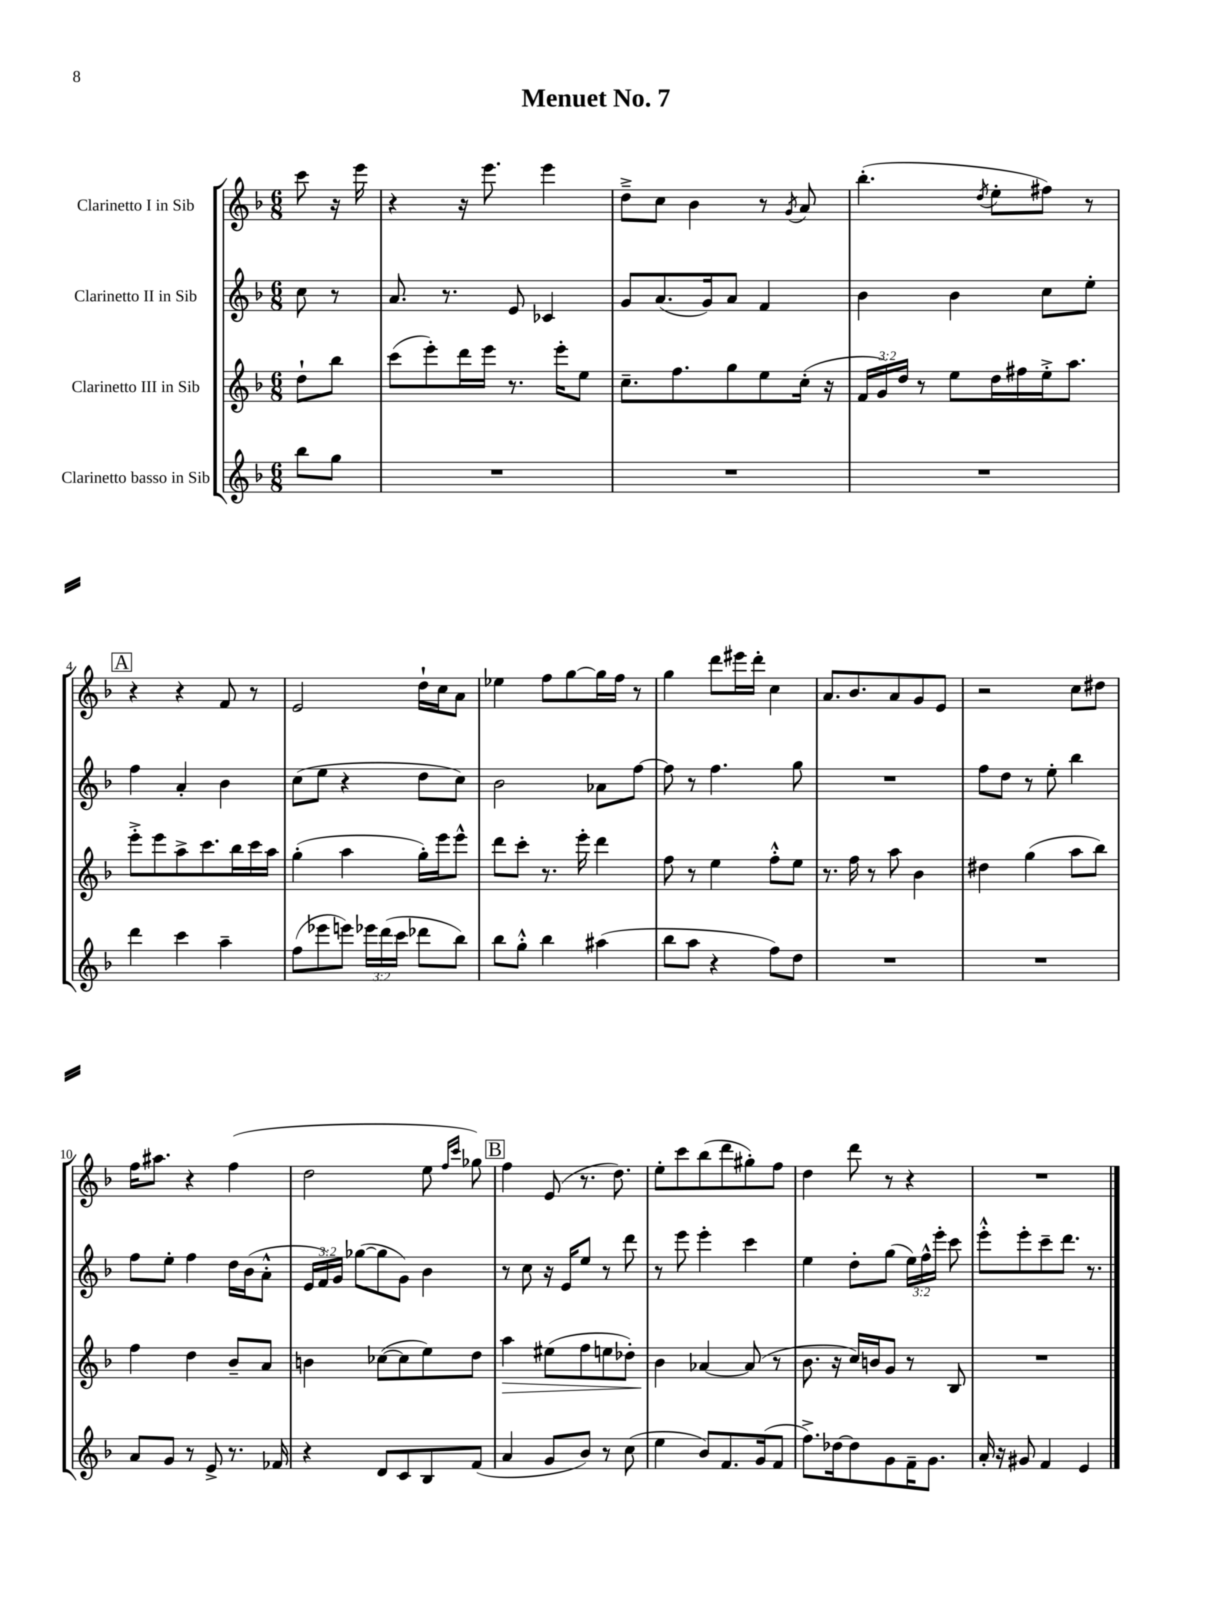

**kern	**kern	**kern	**kern
*staff4	*staff3	*staff2	*staff1
*clefG2	*clefG2	*clefG2	*clefG2
*k[b-]	*k[b-]	*k[b-]	*k[b-]
*M6/8	*M6/8	*M6/8	*M6/8
8bb-	8dd`	8cc	8ccc
8gg	8bb-	8r	16r
.	.	.	16eee
=	=	=	=
2.r	(8ccc	8.a	4r
.	8eee')	.	.
.	.	8.r	.
.	16ddd	.	16r
.	16eee	.	8.eee
.	8.r	8e	.
.	.	4c-	4eee
.	16eee'	.	.
.	8ee	.	.
=	=	=	=
2.r	8.cc~	8g	8dd~^
.	.	(8.a	8cc
.	8.ff	.	.
.	.	.	4b-
.	.	16g)	.
.	8gg	8a	.
.	8ee	4f	8r
.	.	.	8qg
.	(16cc'	.	8a
.	16r	.	.
=	=	=	=
2.r	24f	4b-	(4.bb-'
.	24g)	.	.
.	24dd	.	.
.	8r	.	.
.	8ee	4b-	.
.	.	.	8qdd
.	16dd	.	8ee'
.	16ff#	.	.
.	16ee'^	8cc	8ff#)
.	8.aa	.	.
.	.	8ee'	8r
=	=	=	=
4ddd	8eee'^	4ff	4r
.	8eee	.	.
4ccc	8aa^	4a'	4r
.	8.ccc	.	.
4aa~	.	4b-	8f
.	16bb-	.	.
.	16ccc	.	8r
.	16aa	.	.
=	=	=	=
(8ff	(4gg'	(8cc	2e
8eee-	.	8ee	.
8eee)	4aa	4r	.
24eee-	.	.	.
(24ddd	.	.	.
24ccc	.	.	.
8ddd-	16gg')	8dd	16dd`
.	16eee	.	16cc
8bb-)	8eee^^	8cc)	8a
=	=	=	=
8bb-	8ddd	2b-	4ee-
8gg'^^	8ccc'	.	.
4bb-	8.r	.	8ff
.	.	.	[8gg
.	16eee'	.	.
(4aa#	4ddd	8a-	16gg]
.	.	.	16ff
.	.	[8ff	8r
=	=	=	=
8bb-	8ff	8ff]	4gg
8aa	8r	8r	.
4r	4ee	4.ff	8ddd
.	.	.	16eee#
.	.	.	16ddd'
8ff)	8ff'^^	.	4cc
8dd	8ee	8gg	.
=	=	=	=
2.r	8.r	2.r	8.a
.	16ff	.	8.b-
.	8r	.	.
.	8aa	.	8a
.	4b-	.	8g
.	.	.	8e
=	=	=	=
2.r	4dd#	8ff	2r
.	.	8dd	.
.	(4gg	8r	.
.	.	8ee'	.
.	8aa	4bb-	8cc
.	8bb-)	.	8dd#
=	=	=	=
8a	4ff	8ff	16ff
.	.	.	8.aa#
8g	.	8ee'	.
8r	4dd	4ff	4r
8e^	.	.	.
8.r	8b-~	16dd	(4ff
.	.	(16b-	.
.	8a	8a'^^	.
16f-	.	.	.
=	=	=	=
4r	4b	24e	2dd
.	.	24f)	.
.	.	24g	.
.	.	([8gg-	.
8d	([8cc-	8gg-]	.
8c	8cc-]	8g)	.
8B-	8ee)	4b-	8ee
.	.	.	16qqff
.	.	.	16qqccc
(8f	8dd	.	8gg-)
=	=	=	=
4a	4aa	8r	4ff
.	.	8cc	.
8g	(8ee#	16r	(8e
.	.	16e	.
8b-)	8ff	8ee	8.r
8r	8ee	8r	.
.	.	.	8.dd)
(8cc	8dd-')	8ddd	.
=	=	=	=
4ee	4b-	8r	8ee'
.	.	8eee	8ccc
8b-)	[4a-	4eee'	(8bb-
8.f	.	.	8ddd
.	(8a-]	4ccc	8gg#')
(16g	.	.	.
8f	8r	.	8ff
=	=	=	=
8.ff^)	8.b-	4ee	4dd
[16dd-	16r	.	.
8dd-]	16cc)	8dd'	8ddd
.	16b	.	.
8g	8g	(8gg	8r
16f~	8r	24ee)	4r
.	.	24ff^^	.
8.g	.	.	.
.	.	24eee'	.
.	8B-	8ccc	.
=	=	=	=
16a'	2.r	8eee'^^	2.r
16r	.	.	.
8g#	.	8eee'	.
4f	.	8ccc~	.
.	.	8.ddd	.
4e	.	.	.
.	.	8.r	.
==	==	==	==
*-	*-	*-	*-
